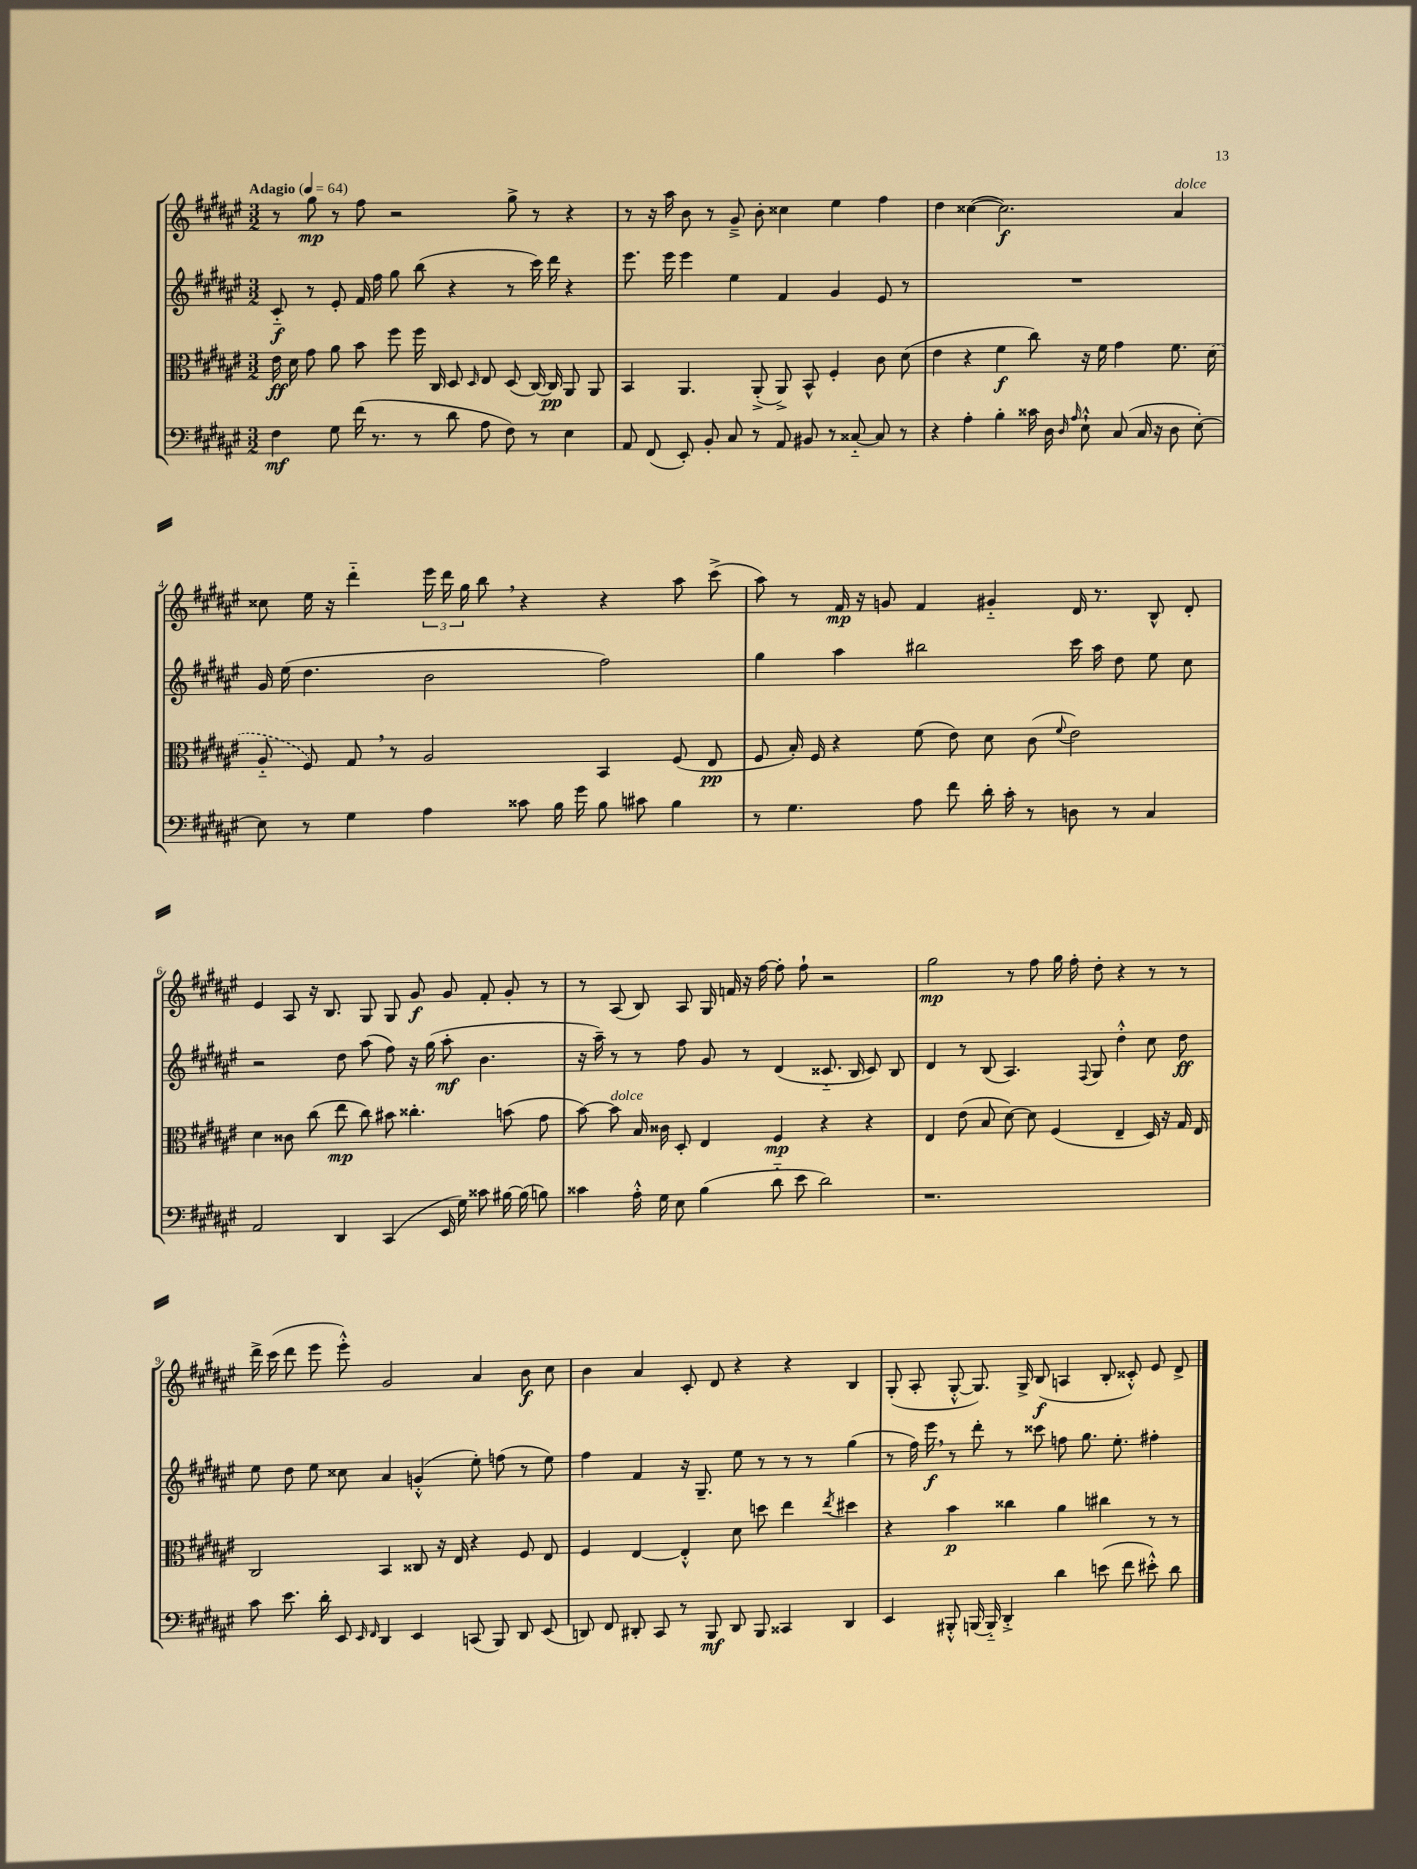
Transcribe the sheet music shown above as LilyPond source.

<<
\new StaffGroup <<
\new Staff = "s0" {
    \clef treble \key fis \major \numericTimeSignature \time 3/2 \tempo "Adagio" 4 = 64
    \autoBeamOff r8 gis''8\mp r8 fis''8 r2 gis''8-> r8 r4 |
    r8 r16 ais''16 b'8 r8 gis'8---> b'8-. cisis''4 eis''4 fis''4 |
    dis''4 cisis''4~( cisis''2.\f) ais'4^\markup { \italic "dolce" } |
    cisis''8 eis''16 r16 dis'''4-_ \tuplet 3/2 { eis'''16 dis'''16 gis''16 } b''8 \breathe r4 r4 ais''8 cis'''8->( |
    ais''8) r8 fis'16\mp r16 g'8 fis'4 gis'4-_ dis'16 r8. b8-^ dis'8-. |
    eis'4 ais8 r16 b8. gis8 gis8 gis'8\f gis'8 fis'8-. gis'8-. r8 |
    r8 ais8( b8) ais8 gis16 f'16 r16 fis''16~ fis''8-. fis''8-! r2 |
    gis''2\mp r8 fis''8 gis''16 fis''16-. dis''8-. r4 r8 r8 |
    dis'''16-> cis'''16( dis'''8 eis'''8 eis'''8-.-^) gis'2 ais'4 b'8\f cis''8 |
    b'4 ais'4 cis'8-. dis'8 r4 r4 b4 |
    gis8-.( ais8-. gis8~-.-^ gis8.) gis16-> b8\f( a4 b8-. cisis'8-.-^) eis'8 dis'8-> \bar "|." |
}
\new Staff = "s1" {
    \clef treble \key fis \major \numericTimeSignature \time 3/2
    \autoBeamOff cis'8-_\f r8 eis'8-. fis'16 fis''16 gis''8 b''8( r4 r8 cis'''16) dis'''16 r4 |
    eis'''8. eis'''16 eis'''4 eis''4 fis'4 gis'4 eis'8 r8 |
    R1. |
    gis'16 eis''16( dis''4. b'2 fis''2) |
    gis''4 ais''4 bis''2 cis'''16 ais''16 dis''8 eis''8 cis''8 |
    r2 dis''8 ais''8( fis''8) r16 gis''16( ais''8-.\mf b'4. |
    r16 ais''16--) r8 r8 fis''8 gis'8 r8 dis'4( cisis'8.-_ b16 cisis'8) b8 |
    dis'4 r8 b8( ais4.) \appoggiatura { fis8 } gis8 dis''4-.-^ cis''8 dis''8\ff |
    eis''8 dis''8 eis''8 cisis''8 ais'4 g'4-.-^( eis''8-.) f''8( r8 eis''8) |
    fis''4 fis'4 r16 gis8.-- eis''8 r8 r8 r8 gis''4( |
    r8 fis''16) eis'''16\f \breathe r8 dis'''8-. r8 cisis'''8 f''8 gis''8. eis''8.-. fis''4-. \bar "|." |
}
\new Staff = "s2" {
    \clef alto \key fis \major \numericTimeSignature \time 3/2
    \autoBeamOff eis'16\ff dis'16 gis'8 ais'8 b'8 fis''8 fis''16 cis16 dis8 \grace { dis16 } eis8 dis8( cis16~) cis16\pp ais,8 ais,8 |
    b,4 ais,4. ais,8-.->( ais,8->) b,8-^ fis4-. cis'8 dis'8( |
    eis'4 r4 fis'4\f cis''8) r16 fis'16 gis'4 fis'8. \once \slurDashed dis'16( |
    ais8-_ fis8) gis8 \breathe r8 ais2 b,4 fis8( eis8\pp |
    fis8 b16-.) fis16 r4 fis'8( eis'8) dis'8 cis'8( \appoggiatura { fis'8 } eis'2) |
    dis'4 cisis'8 cis''8( eis''8\mp cis''8) bis'8 cisis''4.-. b'8( gis'8 |
    b'8~) b'8^\markup { \italic "dolce" } b16 cisis'16 dis8-. eis4 fis4\mp r4 r4 |
    eis4 eis'8( b8 dis'8~) dis'8 fis4( eis4-- dis16) r16 gis16 eis16 |
    cis2 b,4 cisis8 r16 eis16 r4 fis8 eis8 |
    fis4 eis4~ eis4-.-^ dis'8 d''8 eis''4 \acciaccatura { eis''8 } dis''4 |
    r4 b'4\p cisis''4 ais'4 cis''4 r8 r8 \bar "|." |
}
\new Staff = "s3" {
    \clef bass \key fis \major \numericTimeSignature \time 3/2
    \autoBeamOff fis4\mf gis8 fis'16( r8. r8 dis'8 ais8 fis8) r8 eis4 |
    ais,8 fis,8( eis,8-.) b,8-. cis8 r8 ais,8 bis,8 r8 cisis8~-_ cisis8 r8 |
    r4 ais4-. b4-. cisis'16 dis16 \grace { dis16 ais16 } eis8-!-^ cis8( cis16 r16 dis8 eis8~-.) |
    eis8 r8 gis4 ais4 cisis'8 b16 gis'16 b8 cis'8 b4 |
    r8 gis4. ais8 fis'8 dis'16-. cis'16-. r8 d8 r8 cis4 |
    ais,2 dis,4 cis,4( eis,16 gis16) cisis'8 bis16~ bis16( b8) |
    cisis'4 ais16-.-^ gis16 eis8 b4( dis'8-_ eis'8 dis'2) |
    r1. |
    cis'8 eis'8. dis'16-. eis,8 \grace { eis,16 fis,16 } dis,4 eis,4 c,8( b,,8) dis,8 eis,8( |
    d,8) fis,8 dis,8-. cis,8 r8 b,,8\mf dis,8 b,,8 cisis,4 dis,4 |
    eis,4 bis,,8-.-^ b,,16( b,,16-_) dis,4-.-> dis'4 e'8( fis'8 eis'8-.-^) dis'8 \bar "|." |
}
>>
>>
